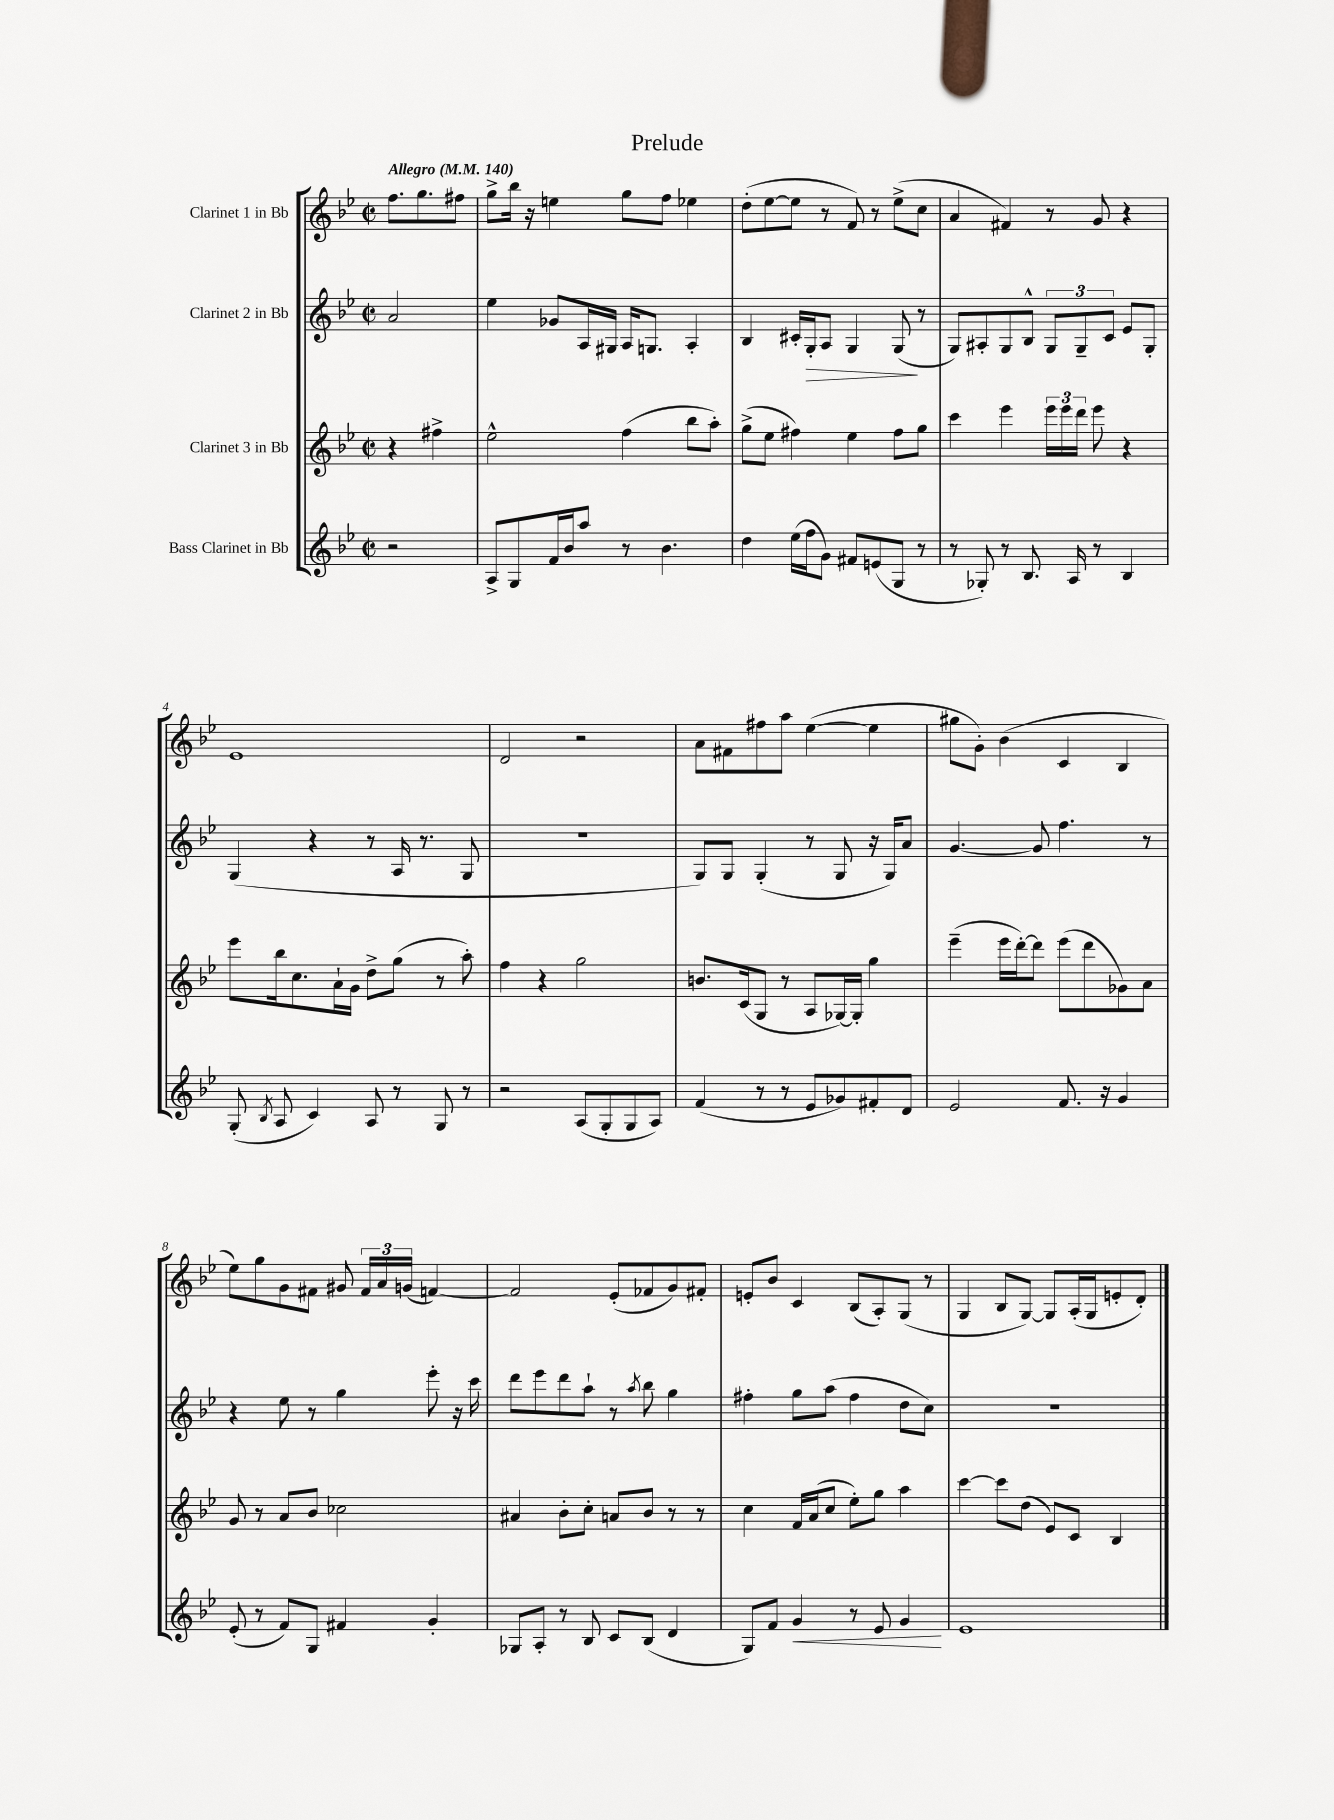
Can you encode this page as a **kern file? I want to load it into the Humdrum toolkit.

**kern	**kern	**kern	**kern
*staff4	*staff3	*staff2	*staff1
*clefG2	*clefG2	*clefG2	*clefG2
*k[b-e-]	*k[b-e-]	*k[b-e-]	*k[b-e-]
*M2/2	*M2/2	*M2/2	*M2/2
*met(c|)	*met(c|)	*met(c|)	*met(c|)
*MM140	*MM140	*MM140	*MM140
2r	4r	2a	8.ff
.	.	.	8.gg
.	4ff#^	.	.
.	.	.	8ff#
=	=	=	=
8A^	2ee-^^	4ee-	8gg^
8G	.	.	16bb-
.	.	.	16r
16f	.	8g-	4ee
16b-	.	.	.
8aa	.	16A	.
.	.	16G#	.
8r	(4ff	16A	8gg
.	.	8.G	.
4.b-	.	.	8ff
.	8bb-	4A'	4ee-
.	8aa')	.	.
=	=	=	=
4dd	(8gg^	4B-	(8dd'
.	8ee-	.	[8ee-
(16ee-	4ff#)	16c#'	8ee-]
16ff	.	16G'	.
8g)	.	8A	8r
8f#	4ee-	4G	8f)
(8e	.	.	8r
8G	8ff#	(8G	(8ee-^
8r	8gg	8r	8cc
=	=	=	=
8r	4ccc	8G)	4a
8G-')	.	8A#'	.
8r	4eee-	8G	4f#)
8.B-	.	8B-^^	.
.	24eee-	12G	8r
.	24eee-	.	.
16A	.	.	.
.	24ddd	12G~	.
8r	8eee-	.	8g
.	.	12c	.
4B-	4r	8e-	4r
.	.	8G'	.
=	=	=	=
(8G'	8eee-	(4G	1e-
8qB-	.	.	.
8A	16bb-	.	.
.	8.cc	.	.
4c)	.	4r	.
.	16a`	.	.
.	16g	.	.
8A	8dd^	8r	.
8r	(8gg	16A	.
.	.	8.r	.
8G	8r	.	.
8r	8aa')	8G	.
=	=	=	=
2r	4ff	1r	2d
.	4r	.	.
(8A	2gg	.	2r
8G'	.	.	.
8G	.	.	.
8A)	.	.	.
=	=	=	=
(4f	8.b	8G)	8a
.	.	8G	8f#
.	(16c	.	.
8r	8G	(4G'	8ff#
8r	8r	.	8aa
8e-	8A	8r	([4ee-
8g-)	[16G-)	8G	.
.	16G-']	.	.
8f#'	4gg	16r	4ee-]
.	.	16G)	.
8d	.	8a	.
=	=	=	=
2e-	(4eee-~	[4.g	8gg#
.	.	.	8g')
.	16eee-	.	(4b-
.	[16ddd')	.	.
.	8ddd]	8g]	.
8.f	(8eee-	4.ff	4c
.	8ddd	.	.
16r	.	.	.
4g	8g-)	.	4B-
.	8a	8r	.
=	=	=	=
(8e-'	8g	4r	8ee-)
8r	8r	.	8gg
8f)	8a	8ee-	8g
8G	8b-	8r	8f#
4f#	2cc-	4gg	8g#
.	.	.	24f#
.	.	.	24a
.	.	.	(24g
4g'	.	8eee-'	[4f)
.	.	16r	.
.	.	16ccc	.
=	=	=	=
8G-	4a#	8ddd	2f]
8A'	.	8eee-	.
8r	8b-'	8ddd	.
8B-	8cc'	8aa`	.
8c	8a	8r	(8e-'
.	.	8qaa	.
(8B-	8b-	8bb-	8f-
4d	8r	4gg	8g)
.	8r	.	8f#'
=	=	=	=
8G)	4cc	4ff#'	8e'
8f	.	.	8b-
4g	16f	8gg	4c
.	(16a	.	.
.	8cc	(8aa	.
8r	8ee-')	4ff#	(8B-
8e-	8gg	.	8A')
4g	4aa	8dd	(8G
.	.	8cc)	8r
=	=	=	=
1e-	[4ccc	1r	4G
.	8ccc]	.	8B-
.	(8dd	.	[8G)
.	8e-)	.	8G]
.	8c	.	(16A'
.	.	.	16G
.	4B-	.	8e'
.	.	.	8d')
==	==	==	==
*-	*-	*-	*-
